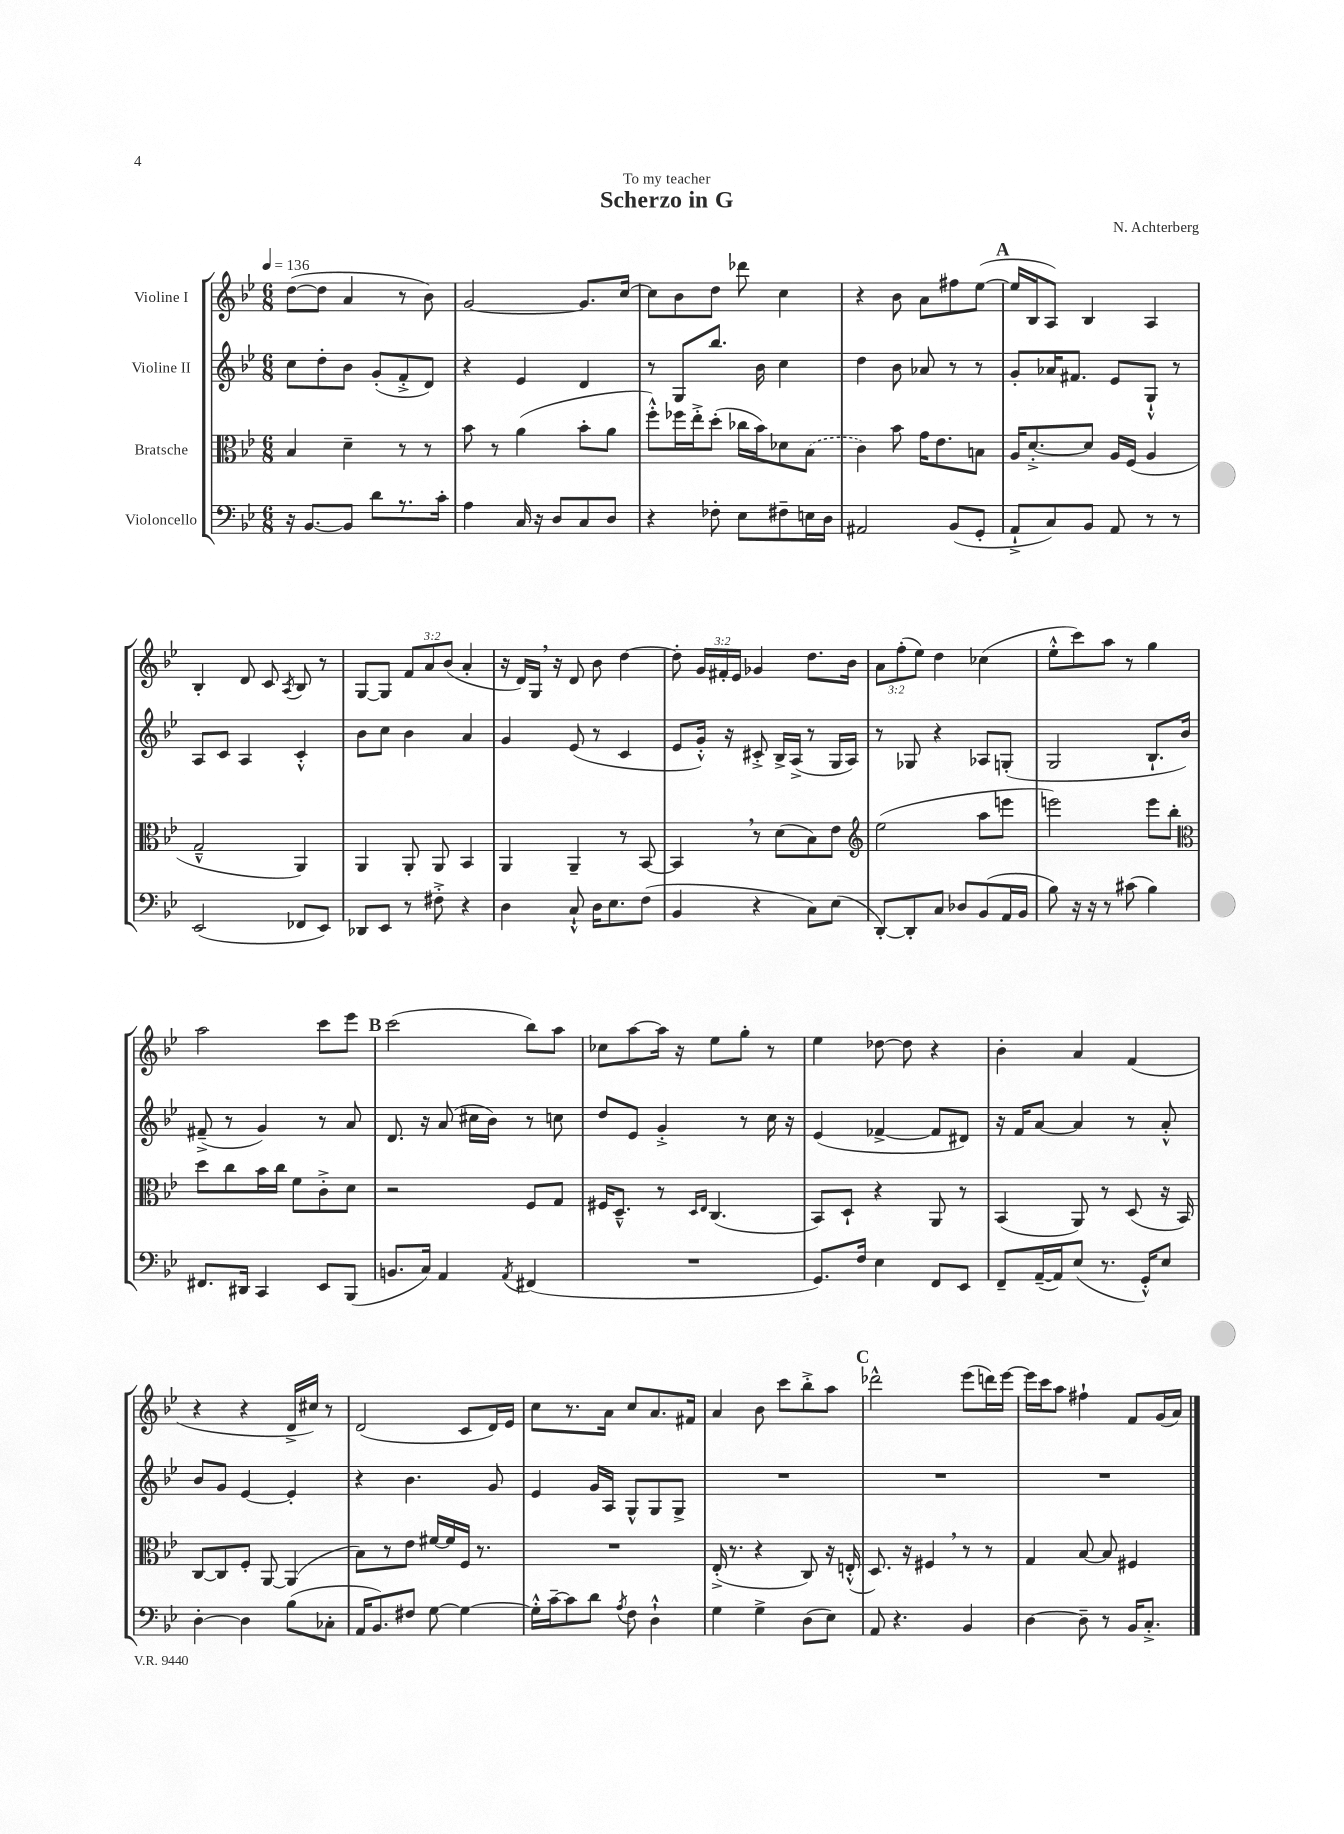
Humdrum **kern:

**kern	**kern	**kern	**kern
*staff4	*staff3	*staff2	*staff1
*clefF4	*clefC3	*clefG2	*clefG2
*k[b-e-]	*k[b-e-]	*k[b-e-]	*k[b-e-]
*M6/8	*M6/8	*M6/8	*M6/8
*MM136	*MM136	*MM136	*MM136
16r	4B-	8cc	([8dd
[8.BB-	.	.	.
.	.	8dd'	8dd]
8BB-]	4d~	8b-	4a
8d	.	(8g'	.
8.r	8r	8f'^	8r
.	8r	8d)	8b-)
16c'	.	.	.
=	=	=	=
4A	8b-	4r	[2g
.	8r	.	.
16C	(4a	4e-	.
16r	.	.	.
8D	.	.	.
8C	8b-'	4d	8.g]
8D	8a	.	.
.	.	.	[16cc
=	=	=	=
4r	8ff'^^)	8r	8cc]
.	16ff-	8G	8b-
.	16ee-'^	.	.
8F-'	(8dd'	8.bb-	8dd
8E-	16cc-	.	8ddd-
.	16b-)	16b-	.
8F#~	8d-	4cc	4cc
16E	(8B-	.	.
16D	.	.	.
=	=	=	=
2AA#	4c)	4dd	4r
.	8b-	8b-	8b-
.	16g	8a-	8a
.	8.e-	.	.
(8BB-	.	8r	8ff#
8GG'	8B	8r	([8ee-
=	=	=	=
8AA`^	16A	8g'	16ee-]
.	[8.d'^	.	16B-
8C)	.	16a-	8A)
.	.	8.f#	.
8BB-	8d]	.	4B-
8AA	16A	8e-	.
.	(16F	.	.
8r	4A	8G`^^	4A
8r	.	8r	.
=	=	=	=
(2EE-	2G~^^	8A	4B-'
.	.	8c	.
.	.	4A	8d
.	.	.	8c
.	.	.	8qA
8FF-	4AA)	4c'^^	8B-
8EE-)	.	.	8r
=	=	=	=
8DD-	4AA	8b-	[8G
8EE-	.	8cc	8G]
8r	8AA'	4b-	12f
.	.	.	12a
8F#'^	8AA	.	.
.	.	.	(12b-
4r	4BB-	4a	4a'
=	=	=	=
4D	4AA	4g	16r
.	.	.	16d)
.	.	.	16G
.	.	.	16r
8C`^^	4AA~	(8e-	8d
16D	.	8r	8b-
8.E-	.	.	.
.	8r	4c	[4dd
(8F	[8BB-	.	.
=	=	=	=
4BB-	4BB-]	8e-	8dd']
.	.	16g'^^)	24g
.	.	.	24f#'
.	.	16r	.
.	.	.	24e-
4r	8r	8c#'^	4g-
.	(8d	16B-^	.
.	.	(16A^	.
8C)	8B-)	8r	8.dd
(8E-	8e-	16G	.
.	.	16A)	16b-
=	=	=	=
*	*clefG2	*	*
[8DD')	(2ee-	8r	12a
.	.	.	(12ff'
8DD']	.	8G-	.
.	.	.	12ee-)
8C	.	4r	4dd
8D-	.	.	.
(8BB-	8aa	8A-	(4cc-
16AA	8eee	(8G'	.
16BB-	.	.	.
=	=	=	=
8B-)	2eee)	2G	8ee-'^^
16r	.	.	8ccc)
16r	.	.	.
8r	.	.	8aa
(8c#	.	.	8r
4B-)	8eee	8.B-`	4gg
.	8bb-'	.	.
.	.	16b-)	.
=	=	=	=
*	*clefC3	*	*
8.FF#	8dd	(8f#~^	2aa
.	8cc	8r	.
16DD#	.	.	.
4CC	16b-	4g)	.
.	16cc	.	.
.	8f	.	.
8EE-	8c'^	8r	8ccc
(8BBB-	8d	8a	8eee-
=	=	=	=
8.BB	2r	8.d	(2ccc
16C)	.	16r	.
4AA	.	(8a	.
.	.	16cc#	.
.	.	16b-)	.
8qAA	.	.	.
(4FF#	8F	8r	8bb-)
.	8G	8cc	8aa
=	=	=	=
2.r	16F#	8dd	8cc-
.	8.D~^^	.	.
.	.	8e-	[8aa
.	8r	4g'^	16aa]
.	.	.	16r
.	16qqD	.	.
.	16qqE-	.	.
.	(4.C	.	8ee-
.	.	8r	8gg'
.	.	16cc	8r
.	.	16r	.
=	=	=	=
8.GG)	8BB-)	(4e-	4ee-
.	8D`	.	.
16F	.	.	.
4E-	4r	[4f-^	[8dd-
.	.	.	8dd-]
8FF	8AA	8f-]	4r
8EE-	8r	8d#)	.
=	=	=	=
8FF~	(4BB-	16r	4b-'
.	.	16f	.
([16AA~	.	[8a	.
16AA])	.	.	.
(8E-	8AA)	4a]	4a
8.r	8r	.	.
.	(8D	8r	(4f
16GG'^^)	.	.	.
8E-	16r	8a'^^	.
.	16BB-)	.	.
=	=	=	=
[4D'	[8C	8b-	4r
.	8C]	8g	.
4D]	8F'	[4e-	4r
.	[8AA	.	.
(8B-	(4AA]	4e-']	16d^
.	.	.	16cc#)
8C-'	.	.	8r
=	=	=	=
16AA	8B-)	4r	(2d
8.BB-)	.	.	.
.	8r	.	.
8F#	8e-	4.b-	.
[8G	[16f#	.	.
.	16f#]	.	.
4G_	16F	.	8c
.	8.r	.	.
.	.	8g	16d)
.	.	.	16e-
=	=	=	=
16G'^^]	2.r	4e-	8cc
[16c~	.	.	.
8c]	.	.	8.r
8d	.	16g	.
.	.	16A	16a
8qA	.	.	.
8F	.	8G^^	8cc
4D`^^	.	8G	8.a
.	.	8G^	.
.	.	.	16f#
=	=	=	=
4G	(16E-'^	2.r	4a
.	8.r	.	.
4G^	4r	.	8b-
.	.	.	8ccc
(8D	8C)	.	8bb-'^
8E-)	16r	.	8aa
.	(16E'^^	.	.
=	=	=	=
8AA	8.D)	2.r	2ddd-^^
4.r	.	.	.
.	16r	.	.
.	4F#	.	.
4BB-	8r	.	(8eee-
.	8r	.	16ddd)
.	.	.	[16eee-
=	=	=	=
[4D	4G	2.r	16eee-]
.	.	.	16ccc
.	.	.	8aa
8D~]	[8B-	.	4ff#`
8r	8B-]	.	.
16BB-	4F#	.	8f
8.C'^	.	.	.
.	.	.	(16g
.	.	.	16a)
==	==	==	==
*-	*-	*-	*-
